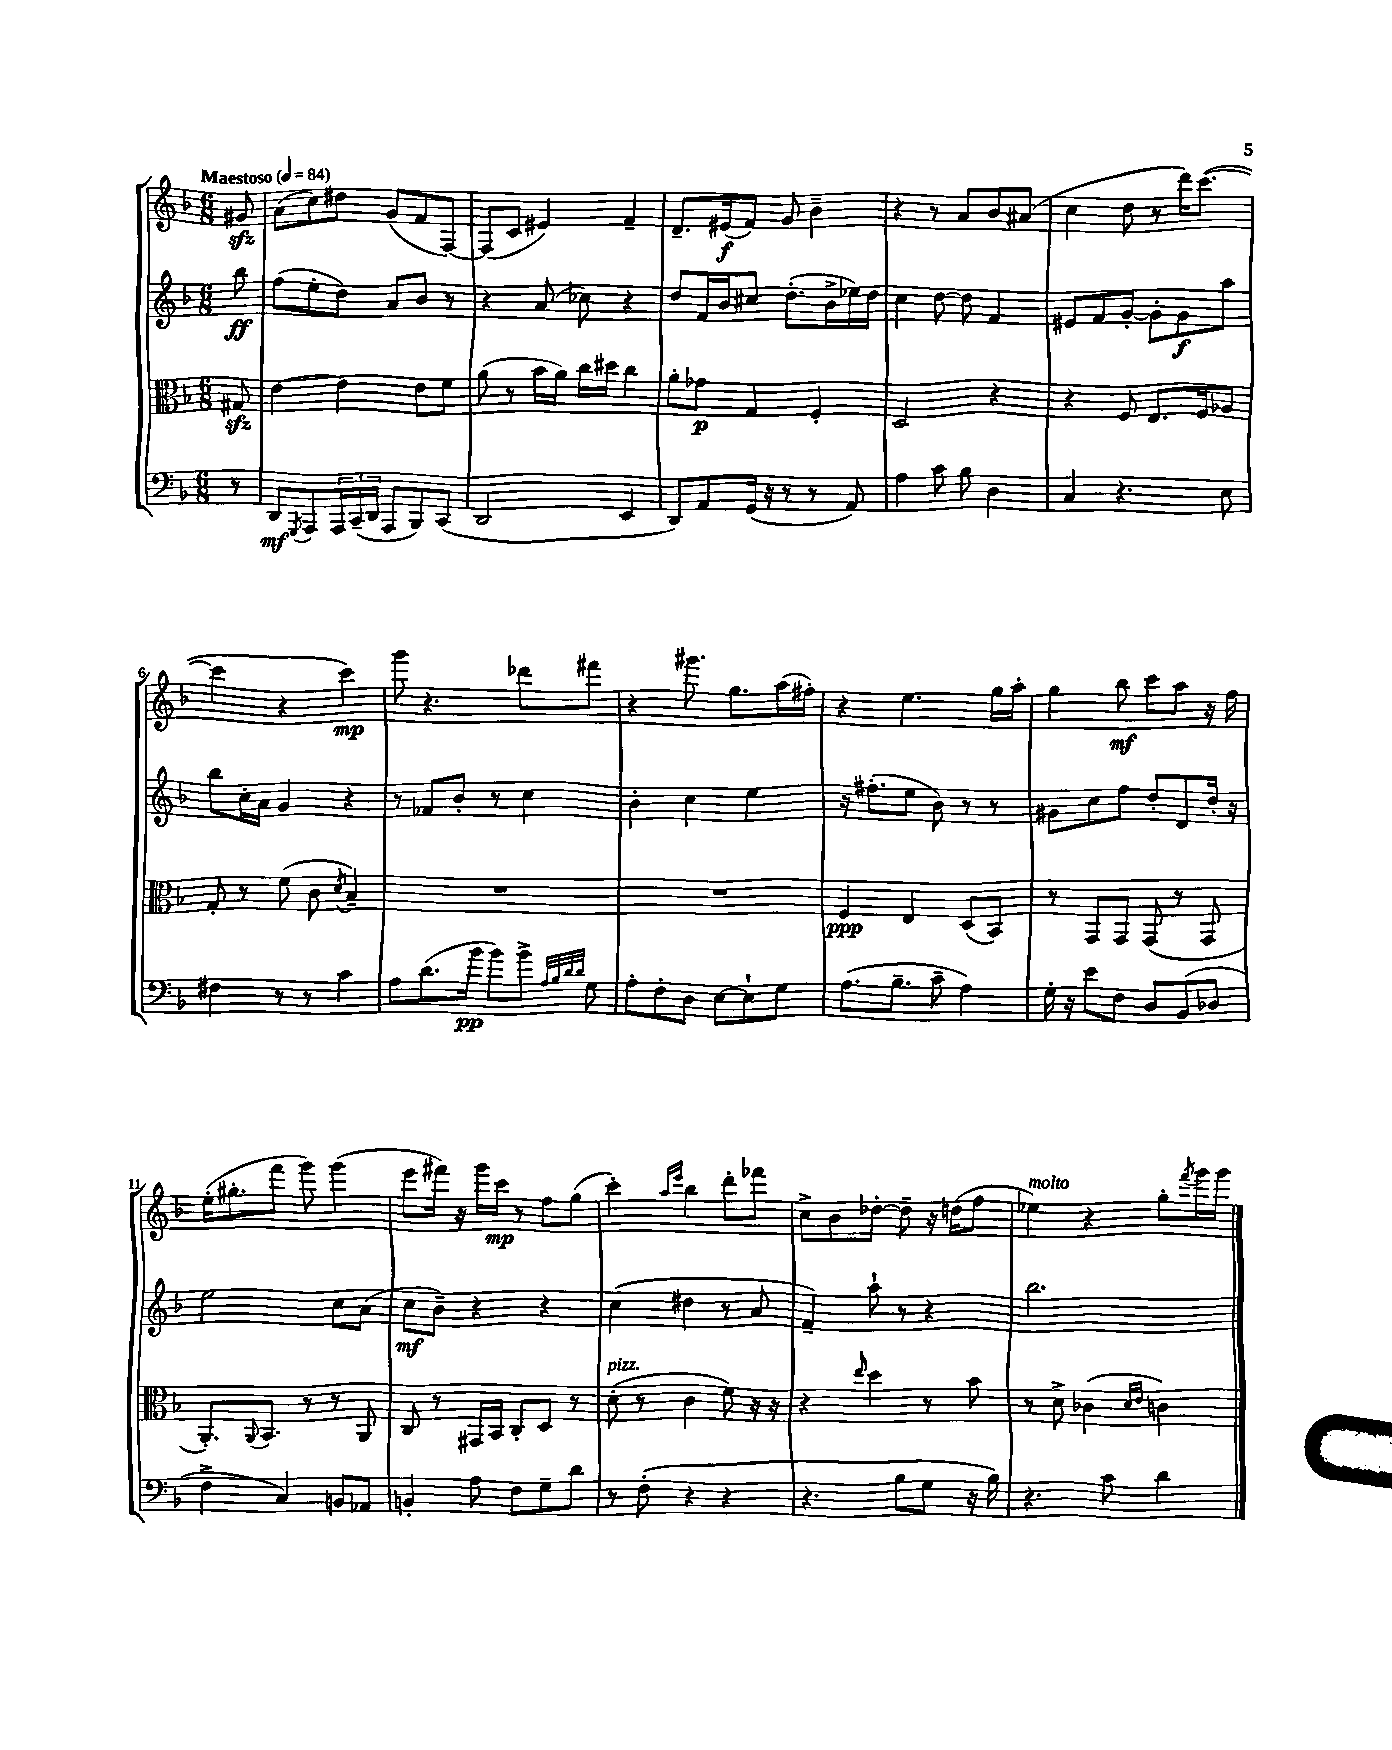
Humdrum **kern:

**kern	**dynam	**kern	**dynam	**kern	**dynam	**kern	**dynam
*part4	*part4	*part3	*part3	*part2	*part2	*part1	*part1
*staff4	*staff4	*staff3	*staff3	*staff2	*staff2	*staff1	*staff1
*clefF4	*	*clefC3	*	*clefG2	*	*clefG2	*
*k[b-]	*	*k[b-]	*	*k[b-]	*	*k[b-]	*
*M6/8	*	*M6/8	*	*M6/8	*	*M6/8	*
*MM84	*	*MM84	*	*MM84	*	*MM84	*
=	=	=	=	=	=	=	=
!	!	!	!	!	!	!LO:TX:a:B:t=Maestoso	!
8r	.	8G#Xzz/	.	8bb-\	ff	8g#Xzz/	.
=1	=1	=1	=1	=1	=1	=1	=1
8DD/L	mf	[4e\	.	(8ff\L	.	(8a\L	.
8qGGG/	.	.	.	.	.	.	.
8AAA/	.	.	.	8ee'\	.	8cc\)	.
24AAA/L	.	4e\]	.	8dd\J)	.	8dd#X\J	.
(24CC~/	.	.	.	.	.	.	.
24DD/JJ	.	.	.	.	.	.	.
8AAA/L	.	.	.	8a/L	.	(8g/L	.
8BBB-/)	.	8e\L	.	8b-/J	.	8f/	.
(8CC/J	.	8f\J	.	8r	.	[8F/J)	.
=2	=2	=2	=2	=2	=2	=2	=2
2DD/	.	(8a\	.	4r	.	(8F/L]	.
.	.	8r	.	.	.	8c/J	.
.	.	16b-\LL	.	(8a/	.	4e#X/)	.
.	.	16a\JJ)	.	.	.	.	.
.	.	16cc\LL	.	8cc-X\)	.	.	.
.	.	16dd#X\JJ	.	.	.	.	.
4EE/	.	4cc\	.	4r	.	4f~/	.
=3	=3	=3	=3	=3	=3	=3	=3
8DD/L)	.	8a'\L	.	8dd/L	.	8.d~/L	.
8AA/	.	8g-X\J	p	16f/L	.	.	.
.	.	.	.	16b-/J	.	(16e#X/k	f
(16GG/Jk	.	4G/	.	8cc#X/J	.	8f/J)	.
16r	.	.	.	.	.	.	.
8r	.	.	.	(8.dd'\L	.	8g/	.
8r	.	4F'/	.	.	.	4b-~\	.
.	.	.	.	16b-^\L	.	.	.
8AA/)	.	.	.	16ee-X\)	.	.	.
.	.	.	.	16dd\JJ	.	.	.
=4	=4	=4	=4	=4	=4	=4	=4
4A\	.	2D/	.	4cc\	.	4r	.
8c\	.	.	.	[8dd\	.	8r	.
8B-\	.	.	.	8dd\]	.	8a/L	.
4D\	.	4r	.	4f/	.	8b-/	.
.	.	.	.	.	.	(8a#X/J	.
=5	=5	=5	=5	=5	=5	=5	=5
4C/	.	4r	.	8e#X/L	.	4cc\	.
.	.	.	.	8f/	.	.	.
4.r	.	8F/	.	[8g'/J	.	8dd\	.
.	.	8.E/L	.	8g'\L]	.	8r	.
.	.	.	.	8g\	f	16ddd\KL)	.
.	.	16F/k	.	.	.	([8.ccc\J	.
8E\	.	8A-X/J	.	8aa\J	.	.	.
!!LO:LB:g=z
=6	=6	=6	=6	=6	=6	=6	=6
4F#X\	.	8G'/	.	8bb-\L	.	4ccc\]	.
.	.	8r	.	16cc'\L	.	.	.
.	.	.	.	16a\JJ	.	.	.
8r	.	(8f\	.	4g/	.	4r	.
8r	.	8c\	.	.	.	.	.
.	.	8qd/	.	.	.	.	.
4c\	.	4B-~/)	.	4r	.	4ccc\)	mp
=7	=7	=7	=7	=7	=7	=7	=7
8A\L	.	2.r	.	8r	.	8ggg\	.
(8.d\	.	.	.	8f-X/L	.	4.r	.
.	.	.	.	8b-'/J	.	.	.
16b-\Jk	pp	.	.	.	.	.	.
8b-\L)	.	.	.	8r	.	.	.
8b-^\J	.	.	.	4cc\	.	8ddd-X\L	.
32qqA/LLL	.	.	.	.	.	.	.
32qqB-/	.	.	.	.	.	.	.
32qqd/	.	.	.	.	.	.	.
32qqd/JJJ	.	.	.	.	.	.	.
8G\	.	.	.	.	.	8fff#X\J	.
=8	=8	=8	=8	=8	=8	=8	=8
8A'\L	.	2.r	.	4b-'\	.	4r	.
8F'\	.	.	.	.	.	.	.
8D\J	.	.	.	4cc\	.	8.ggg#X\	.
[8E\L	.	.	.	.	.	.	.
.	.	.	.	.	.	8.gg\L	.
8E`\]	.	.	.	4ee\	.	.	.
8G\J	.	.	.	.	.	(16aa\L	.
.	.	.	.	.	.	16ff#X'\JJ)	.
=9	=9	=9	=9	=9	=9	=9	=9
(8.A\L	.	4F/	ppp	16r	.	4r	.
.	.	.	.	(8.ff#X'\L	.	.	.
8.B-~\J	.	.	.	.	.	.	.
.	.	4E/	.	8ee\J	.	4.ee\	.
8c~\	.	.	.	8b-\)	.	.	.
4A\)	.	(8D/L	.	8r	.	.	.
.	.	8BB-/J)	.	8r	.	16gg\LL	.
.	.	.	.	.	.	16aa'\JJ	.
=10	=10	=10	=10	=10	=10	=10	=10
16G'\	.	8r	.	8g#X\L	.	4gg\	.
16r	.	.	.	.	.	.	.
8e\L	.	8GG/L	.	8cc\	.	.	.
8F\J	.	8GG/J	.	8ff\J	.	8bb-\	mf
8D/L	.	(8GG/	.	8dd'/L	.	8ccc\L	.
(8BB-/	.	8r	.	8d/	.	8aa\J	.
8D-X/J	.	8GG/	.	16dd'/Jk	.	16r	.
.	.	.	.	16r	.	16ff\	.
!!LO:LB:g=z
=11	=11	=11	=11	=11	=11	=11	=11
4F^\	.	8.AA'/L)	.	2ee\	.	(16ee'\KL	.
.	.	.	.	.	.	8.gg#X'\	.
.	.	8qqAA/	.	.	.	.	.
.	.	8.BB-/J	.	.	.	.	.
4C/)	.	.	.	.	.	8fff\J	.
.	.	8r	.	.	.	8ggg\)	.
8BBn/L	.	8r	.	8cc\L	.	(4ggg\	.
8AA-X/J	.	8AA/	.	(8a\J	.	.	.
=12	=12	=12	=12	=12	=12	=12	=12
4BBn'/	.	8C/	.	8cc\L	mf	8eee\L	.
.	.	8r	.	8b-~\J)	.	16fff#X\Jk)	.
.	.	.	.	.	.	16r	.
8A\	.	16GG#X/LL	.	4r	.	16ggg\LL	.
.	.	16BB-/JJ	.	.	.	16ccc\JJ	mp
8F\L	.	8C'/L	.	.	.	8r	.
8G~\	.	8D/J	.	4r	.	8ff\L	.
8d\J	.	8r	.	.	.	(8gg\J	.
=13	=13	=13	=13	=13	=13	=13	=13
!	!	!LO:TX:a:i:t=pizz.	!	!	!	!	!
8r	.	(8d'\	.	(4cc\	.	4ccc'\)	.
(8F'\	.	8r	.	.	.	.	.
.	.	.	.	.	.	16qqaa/LL	.
.	.	.	.	.	.	16qqeee/JJ	.
4r	.	4c\	.	4dd#X\	.	4bb-\	.
4r	.	8f\)	.	8r	.	8ddd'\L	.
.	.	16r	.	8a/	.	8fff-X\J	.
.	.	16r	.	.	.	.	.
=14	=14	=14	=14	=14	=14	=14	=14
4.r	.	4r	.	4f~/)	.	8cc^\L	.
.	.	.	.	.	.	8b-\	.
.	.	16qqee/	.	.	.	.	.
.	.	4dd\	.	8aa`\	.	[8dd-X'\J	.
8B-\L	.	.	.	8r	.	8dd-~\]	.
8G\J	.	8r	.	4r	.	16r	.
.	.	.	.	.	.	(16ddn\KL	.
16r	.	8b-\	.	.	.	8ff\J	.
16B-\)	.	.	.	.	.	.	.
=15	=15	=15	=15	=15	=15	=15	=15
!	!	!	!	!	!	!LO:TX:a:i:t=molto	!
4.r	.	8r	.	2.bb-\	.	4ee-X\)	.
.	.	8d^\	.	.	.	.	.
.	.	(4c-X\	.	.	.	4r	.
8c\	.	.	.	.	.	.	.
.	.	16qqd/LL	.	.	.	.	.
.	.	16qqe/JJ	.	.	.	.	.
4d\	.	4cn\)	.	.	.	8gg'\L	.
.	.	.	.	.	.	8qfff/	.
.	.	.	.	.	.	16ggg\L	.
.	.	.	.	.	.	16ggg\JJ	.
==	==	==	==	==	==	==	==
*-	*-	*-	*-	*-	*-	*-	*-
